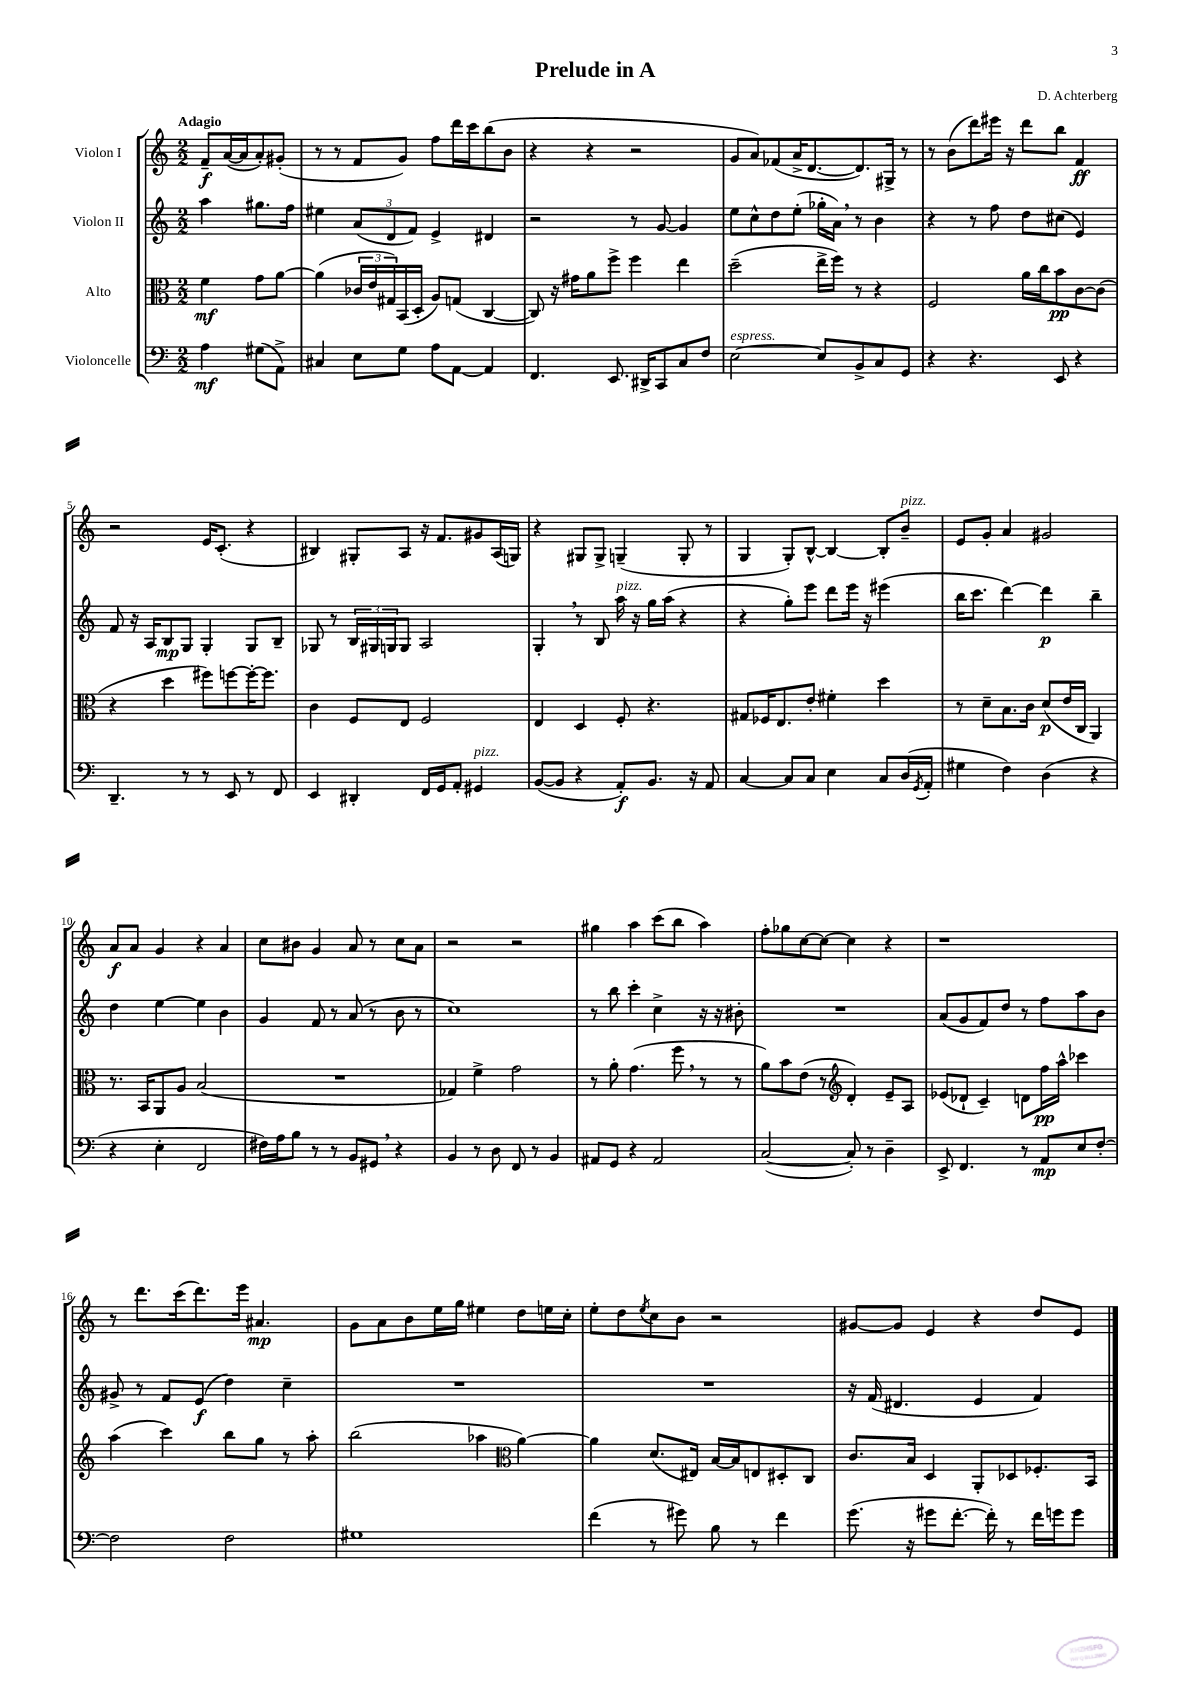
\header { title = "Prelude in A" composer = "D. Achterberg" }
<<
\new StaffGroup <<
\new Staff = "s0" \with { instrumentName = "Violon I" } {
    \clef treble \key c \major \numericTimeSignature \time 2/2 \partial 2 \tempo "Adagio"
    f'8--\f a'16~( a'16 a'8-.) gis'8-.( |
    r8 r8 f'8 g'8) f''8 d'''16 c'''16 b''8( b'8 |
    r4 r4 r2 |
    g'8 a'8) fes'8( a'16-> d'8.~ d'8.) gis16-> r8 |
    r8 b'8( d'''8) eis'''16 r16 d'''8 b''8 f'4\ff |
    r2 e'16 c'8.-.( r4 |
    bis4) gis8-. a8 r16 f'8. gis'8 a16( g16) |
    r4 gis8 gis8-> g4--( g8-. r8 |
    g4 g8-.) b8~-^ b4~ b8-. b'8--^\markup { \italic "pizz." } |
    e'8 g'8-. a'4 gis'2 |
    a'8\f a'8 g'4 r4 a'4 |
    c''8 bis'8 g'4 a'8 r8 c''8 a'8 |
    r2 r2 |
    gis''4 a''4 c'''8( b''8 a''4) |
    f''8-. ges''8 c''8~ c''8~ c''4 r4 |
    r1 |
    r8 d'''8. c'''16( d'''8.) e'''16 ais'4.\mp |
    g'8 a'8 b'8 e''16 g''16 eis''4 d''8 e''16 c''16-. |
    e''8-. d''8 \acciaccatura { e''8 } c''8 b'8 r2 |
    gis'8~ gis'8 e'4 r4 d''8 e'8 \bar "|." |
}
\new Staff = "s1" \with { instrumentName = "Violon II" } {
    \clef treble \key c \major \numericTimeSignature \time 2/2 \partial 2
    a''4 gis''8. f''16 |
    eis''4 \tuplet 3/2 { a'8( d'8 f'8) } e'4-> dis'4 |
    r2 r8 g'8~ g'4 |
    e''8 c''8-^ d''8 e''8-.( ges''16-. a'16) \breathe r8 b'4 |
    r4 r8 f''8 d''8 cis''8( e'4) |
    f'8 r16 a16 b8\mp g8 g4-. g8 b8-- |
    ges8 r8 \tuplet 3/2 { b16 gis16 g16 } g8 a2 |
    g4-. \breathe r8 b8 a''16^\markup { \italic "pizz." } r16 g''16 a''16( r4 |
    r4 g''8-.) e'''8 d'''8 e'''16 r16 eis'''4( |
    b''16 c'''8. d'''4~) d'''4\p b''4-- |
    d''4 e''4~ e''4 b'4 |
    g'4 f'8 r8 a'8( r8 b'8 r8 |
    c''1) |
    r8 b''8 c'''4-. c''4-> r16 r16 bis'8-. |
    R1 |
    a'8( g'8 f'8) d''8 r8 f''8 a''8 b'8 |
    gis'8-> r8 f'8 e'8\f( d''4) c''4-- |
    R1 |
    R1 |
    r16 f'16( dis'4. e'4 f'4) \bar "|." |
}
\new Staff = "s2" \with { instrumentName = "Alto" } {
    \clef alto \key c \major \numericTimeSignature \time 2/2 \partial 2
    f'4\mf g'8 a'8~ |
    a'4( \tuplet 3/2 { ces'16 e'16 gis16) } b,16( d16-. a8) g8( c4~ |
    c8) r16 gis'16 a'8 f''8-> f''4 e''4 |
    d''2--( e''16-> f''16) r8 r4 |
    f2 a'16 c''16 b'8\pp c'8~ c'8( |
    r4 d''4 fis''8) f''8~ f''16~-. f''8. |
    c'4 f8 e8 f2 |
    e4 d4 f8-. r4. |
    gis8 fes16 e8. e'8-. fis'4-. d''4 |
    r8 d'8-- b8. c'16 d'8\p( e'16 c16 a,4) |
    r8. b,16 a,8 a8 b2( |
    R1 |
    ges4) f'4-> g'2 |
    r8 a'8-. g'4.( f''8 \breathe r8 r8 |
    a'8) b'8 e'8( r8 \clef treble d'4-.) e'8-- a8 |
    ees'8( des'8-! c'4--) d'8 f''16\pp a''16-^ ces'''4 |
    a''4( c'''4) b''8 g''8 r8 a''8-. |
    b''2( aes''4 \clef alto a'4~) |
    a'4 d'8.( eis16) b16~ b16 e8 dis8-. c8 |
    c'8. b16 d4 a,8-. des8 fes8.-. b,16 \bar "|." |
}
\new Staff = "s3" \with { instrumentName = "Violoncelle" } {
    \clef bass \key c \major \numericTimeSignature \time 2/2 \partial 2
    a4\mf gis8( a,8->) |
    cis4 e8 g8 a8 a,8~ a,4 |
    f,4. e,8. dis,16-> c,8 c8 f8 |
    e2~^\markup { \italic "espress." } e8 b,8-> c8 g,8 |
    r4 r4. e,8 r4 |
    d,4.-- r8 r8 e,8 r8 f,8 |
    e,4 dis,4-. f,16 g,16 a,8-. gis,4^\markup { \italic "pizz." } |
    b,8~( b,8 r4 a,8-.\f) b,8. r16 a,8 |
    c4~ c8 c8 e4 c8 d16( \acciaccatura { g,8 } a,16-. |
    gis4 f4) d4( r4 |
    r4 e4-. f,2 |
    fis16) a16 b8 r8 r8 b,8 gis,8 \breathe r4 |
    b,4 r8 d8 f,8 r8 b,4 |
    ais,8 g,8 r4 ais,2 |
    c2~( c8-.) r8 d4-- |
    e,8-> f,4. r8 a,8\mp e8 f8~-. |
    f2 f2 |
    gis1 |
    f'4( r8 gis'8) b8 r8 f'4 |
    g'8.( r16 gis'8 f'8.~-. f'16-.) r8 f'16 g'16 g'8 \bar "|." |
}
>>
>>
